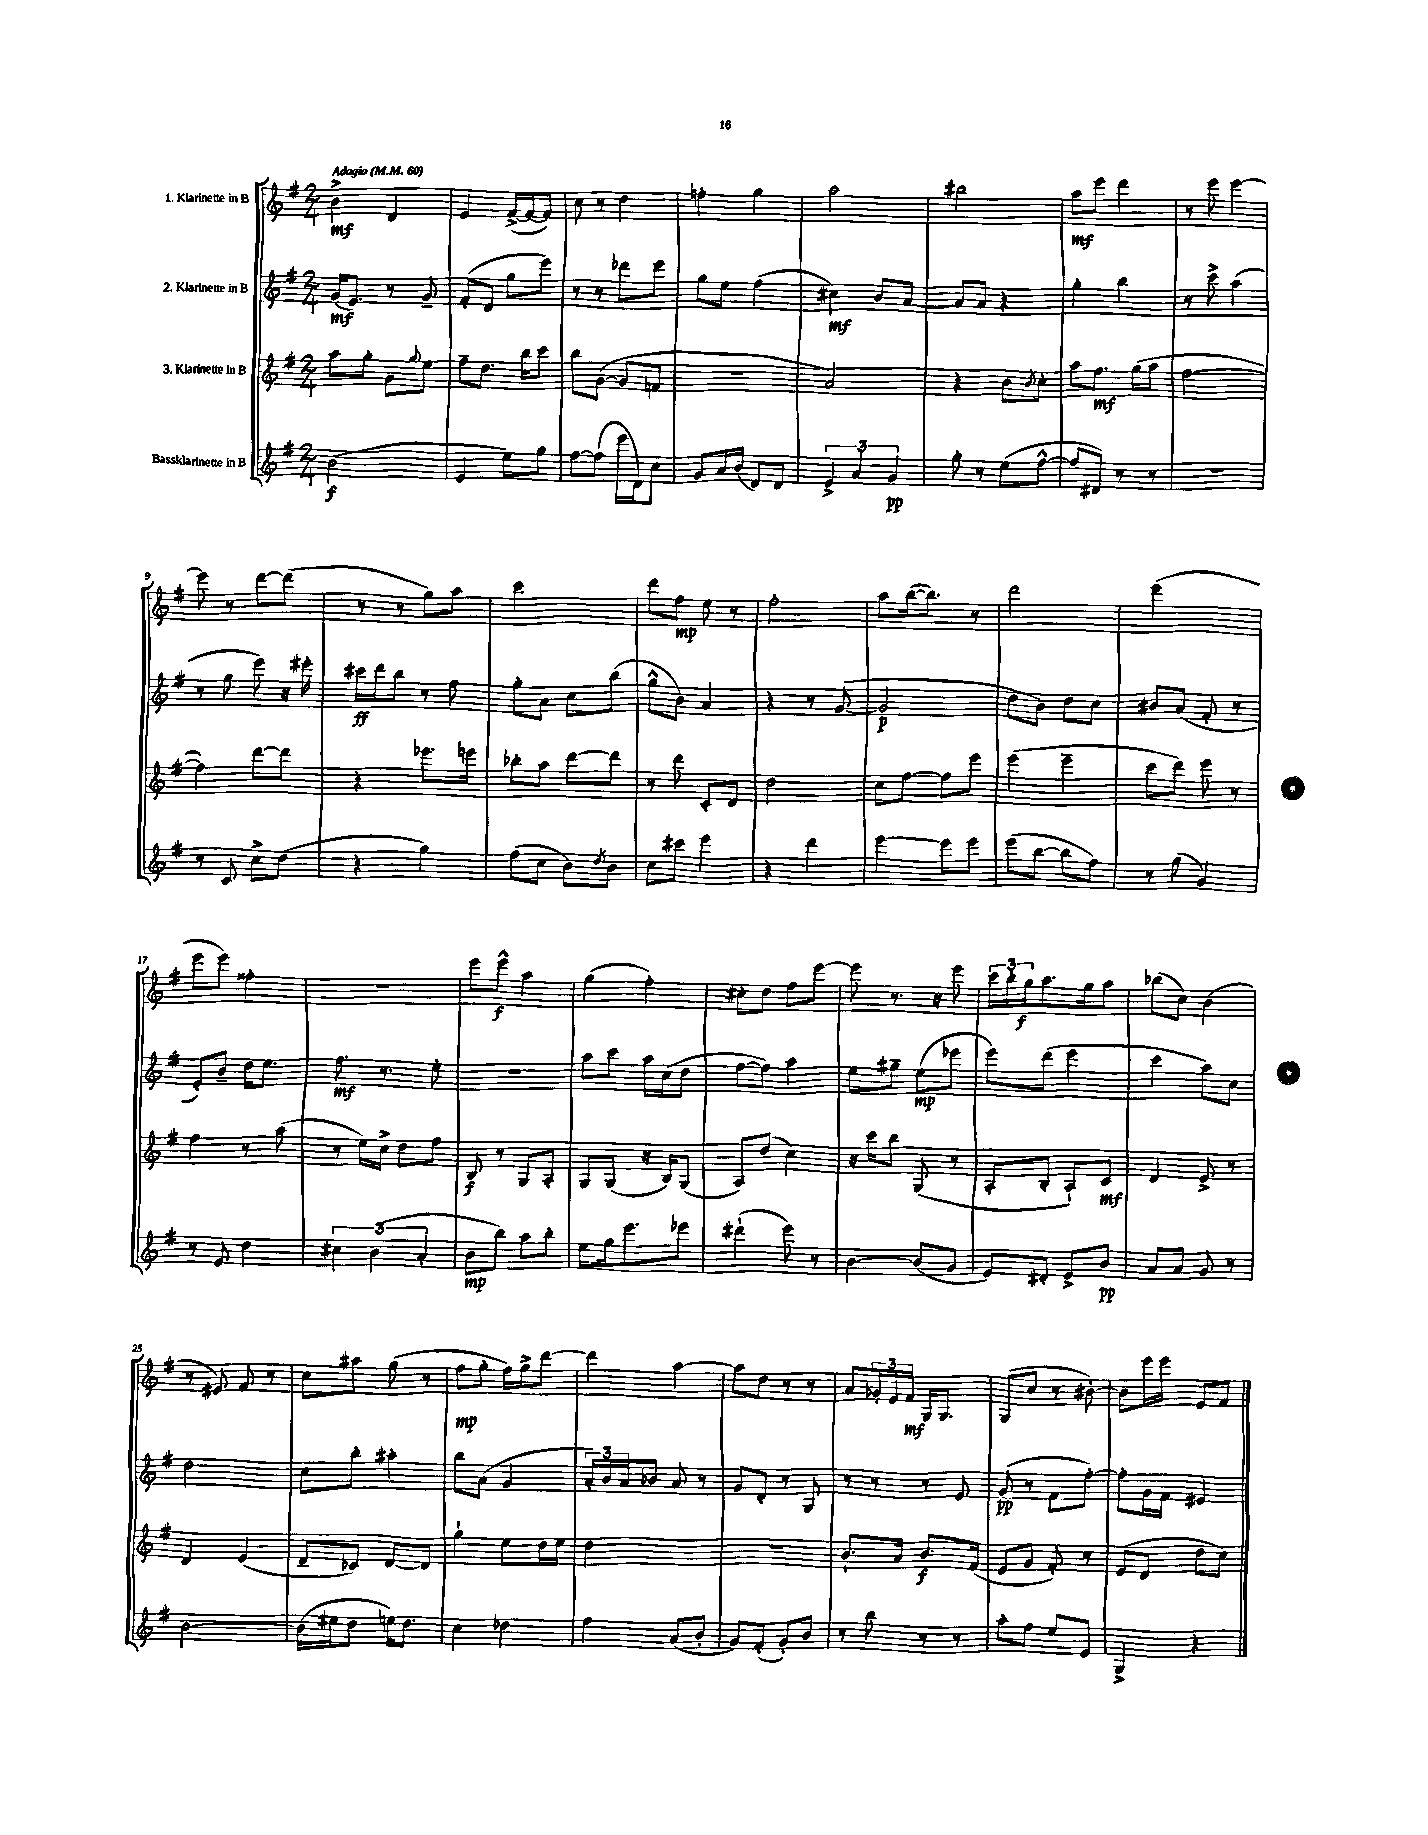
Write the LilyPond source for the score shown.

<<
\new StaffGroup <<
\new Staff = "s0" \with { instrumentName = "1. Klarinette in B" } {
    \clef treble \key g \major \numericTimeSignature \time 2/4 \tempo "Adagio" 4 = 60
    b'4->\mf d'4 |
    e'4 fis'16~->( fis'16~ fis'8) |
    c''8 r8 d''4 |
    f''4-. g''4 |
    a''2 |
    bis''2 |
    a''8\mf e'''8 d'''4 |
    r8 e'''8 e'''4~ |
    e'''8 r8 d'''8~ d'''8( |
    r8 r8 g''8) a''8 |
    c'''2 |
    d'''8 fis''8\mp e''8 r8 |
    fis''2-. |
    a''8 b''16~( b''8.) r8 |
    d'''2 |
    e'''2( |
    e'''8 e'''8) fisis''4-. |
    r2 |
    e'''8 e'''8-^\f a''4 |
    g''4( fis''4-.) |
    cis''8-. d''8 fis''8 e'''8~ |
    e'''8 r8. r16 e'''8 |
    \tuplet 3/2 { c'''16 b''16-. g''16\f } a''8. g''16 a''8 |
    bes''8( c''8) b'4( |
    r8 eis'8) fis'8 r8 |
    c''8 ais''8 g''8( r8 |
    fis''8\mp g''8-. fis''16) g''16-> d'''8~ |
    d'''4 a''4~ |
    a''8 d''8 r8 r8 |
    a'8 \tuplet 3/2 { ges'16-. e'16 fis'16\mf } g16 g8. |
    g8( c''8 r8 bis'8~-.) |
    bis'8 e'''16 e'''16 e'8 fis'8 \bar "|." |
}
\new Staff = "s1" \with { instrumentName = "2. Klarinette in B" } {
    \clef treble \key g \major \numericTimeSignature \time 2/4
    g'16\mf( e'8.) r8 g'8-- |
    fis'8-.( d'8 g''8 e'''8) |
    r8 r8 des'''8 e'''8 |
    g''8 e''8 fis''4( |
    cis''4\mf) b'8 a'8~ |
    a'8 a'8 r4 |
    g''4-. b''4 |
    r8 c'''8-> a''4( |
    r8 g''8 e'''8) r16 eis'''16-. |
    cis'''16\ff d'''16 b''8 r8 fis''8 |
    g''8-. a'8 c''8 b''8( |
    g''8-^ b'8) a'4 |
    r4 r8 g'8~( |
    g'2\p |
    d''8 b'8) d''8 c''8 |
    bis'8 a'8( fis'8-. r8 |
    e'8-.) b'8-- d''16 e''8. |
    fis''8.\mf r8. e''8-. |
    R2 |
    a''8 c'''8 a''16 c''16( d''8 |
    fis''8~ fis''8) a''4 |
    e''8 gis''8-- e''8\mp( ees'''8 |
    e'''8) d'''8( e'''4 |
    c'''4 a''8) c''8 |
    d''2 |
    c''8 b''8-. ais''4-. |
    b''8 a'8( g'4 |
    \tuplet 3/2 { a'16-.) b'16 a'16 } bes'8 a'8 r8 |
    g'8 d'8-. r8 g8 |
    r8 r8 r8 e'8 |
    g'8\pp( r8 fis'8 fis''8~-.) |
    fis''8-. g'16 fis'16 eis'4 \bar "|." |
}
\new Staff = "s2" \with { instrumentName = "3. Klarinette in B" } {
    \clef treble \key g \major \numericTimeSignature \time 2/4
    a''8 g''8-. g'8 \appoggiatura { g''8 } e''8 |
    fis''8-- d''8. b''16 c'''8 |
    b''8 g'8~( g'8 f'8 |
    r2 |
    a'2) |
    r4 b'8 \acciaccatura { b'8 } c''8-. |
    a''8 fis''8.\mf g''16( a''8 |
    fis''2~ |
    fis''4) d'''8~ d'''8 |
    r4 ees'''8. e'''16 |
    bes''8-. a''8 d'''8~ d'''8 |
    r8 d'''8 c'8-. d'8 |
    d''2 |
    c''8 fis''8~ fis''8 e'''8 |
    e'''4( e'''4-- |
    c'''8 d'''8) e'''8 r8 |
    fis''4 r8 a''8( |
    r8 e''16) c''16-> d''8 fis''8 |
    b8\f r8 g8 a8-. |
    g8 g8( r16 b16) g8( |
    a8) d''8( c''4) |
    r16 c'''16 b''8 g8( r8 |
    a8-. b8-. a8-!) c'8\mf |
    d'4 e'8-> r8 |
    d'4 e'4( |
    d'8-- ces'8) d'8~ d'8 |
    g''4-! e''8 d''16 e''16 |
    d''2 |
    R2 |
    b'8.-! a'16 b'8.\f fis'16( |
    e'8 g'8 fis'8-.) r8 |
    e'8( d'8 d''8 c''8) \bar "|." |
}
\new Staff = "s3" \with { instrumentName = "Bassklarinette in B" } {
    \clef treble \key g \major \numericTimeSignature \time 2/4
    b'2\f( |
    e'4 e''8) g''8 |
    fis''8~ fis''8( e'''16 d'16) c''8 |
    g'8 a'16 b'16( d'8) d'8 |
    \tuplet 3/2 { e'4-> a'4 g'4\pp } |
    g''8-. r8 e''8( fis''8~-^ |
    fis''8 dis'8) r8 r8 |
    R2 |
    r8 c'8 c''8-> d''8( |
    r4 g''4) |
    fis''8( c''8 b'8) \acciaccatura { d''8 } b'8 |
    c''8 cis'''8 e'''4 |
    r4 d'''4 |
    e'''4~ e'''8 e'''8 |
    e'''8( b''8~ b''8 fis''8) |
    r8 g''8( g'4) |
    r8 e'8 d''4 |
    \tuplet 3/2 { cis''4 b'4( a'4-. } |
    b'8\mp b''8) a''8 b''8-. |
    e''8 g''16 e'''8. ees'''8 |
    dis'''4-!( e'''8) r8 |
    b'4~ b'8( g'8 |
    e'8) dis'8-. e'8-> b'8\pp |
    a'8 a'8 g'8 r8 |
    b'2~ |
    b'16( eis''16 d''8 e''16) d''8. |
    c''4 des''4 |
    fis''4 a'8( b'8-. |
    g'8) fis'8-.( g'8-.) b'8 |
    r8 b''8 r8 r8 |
    a''8-. fis''8 e''8 e'8 |
    g4-> r4 \bar "|." |
}
>>
>>
